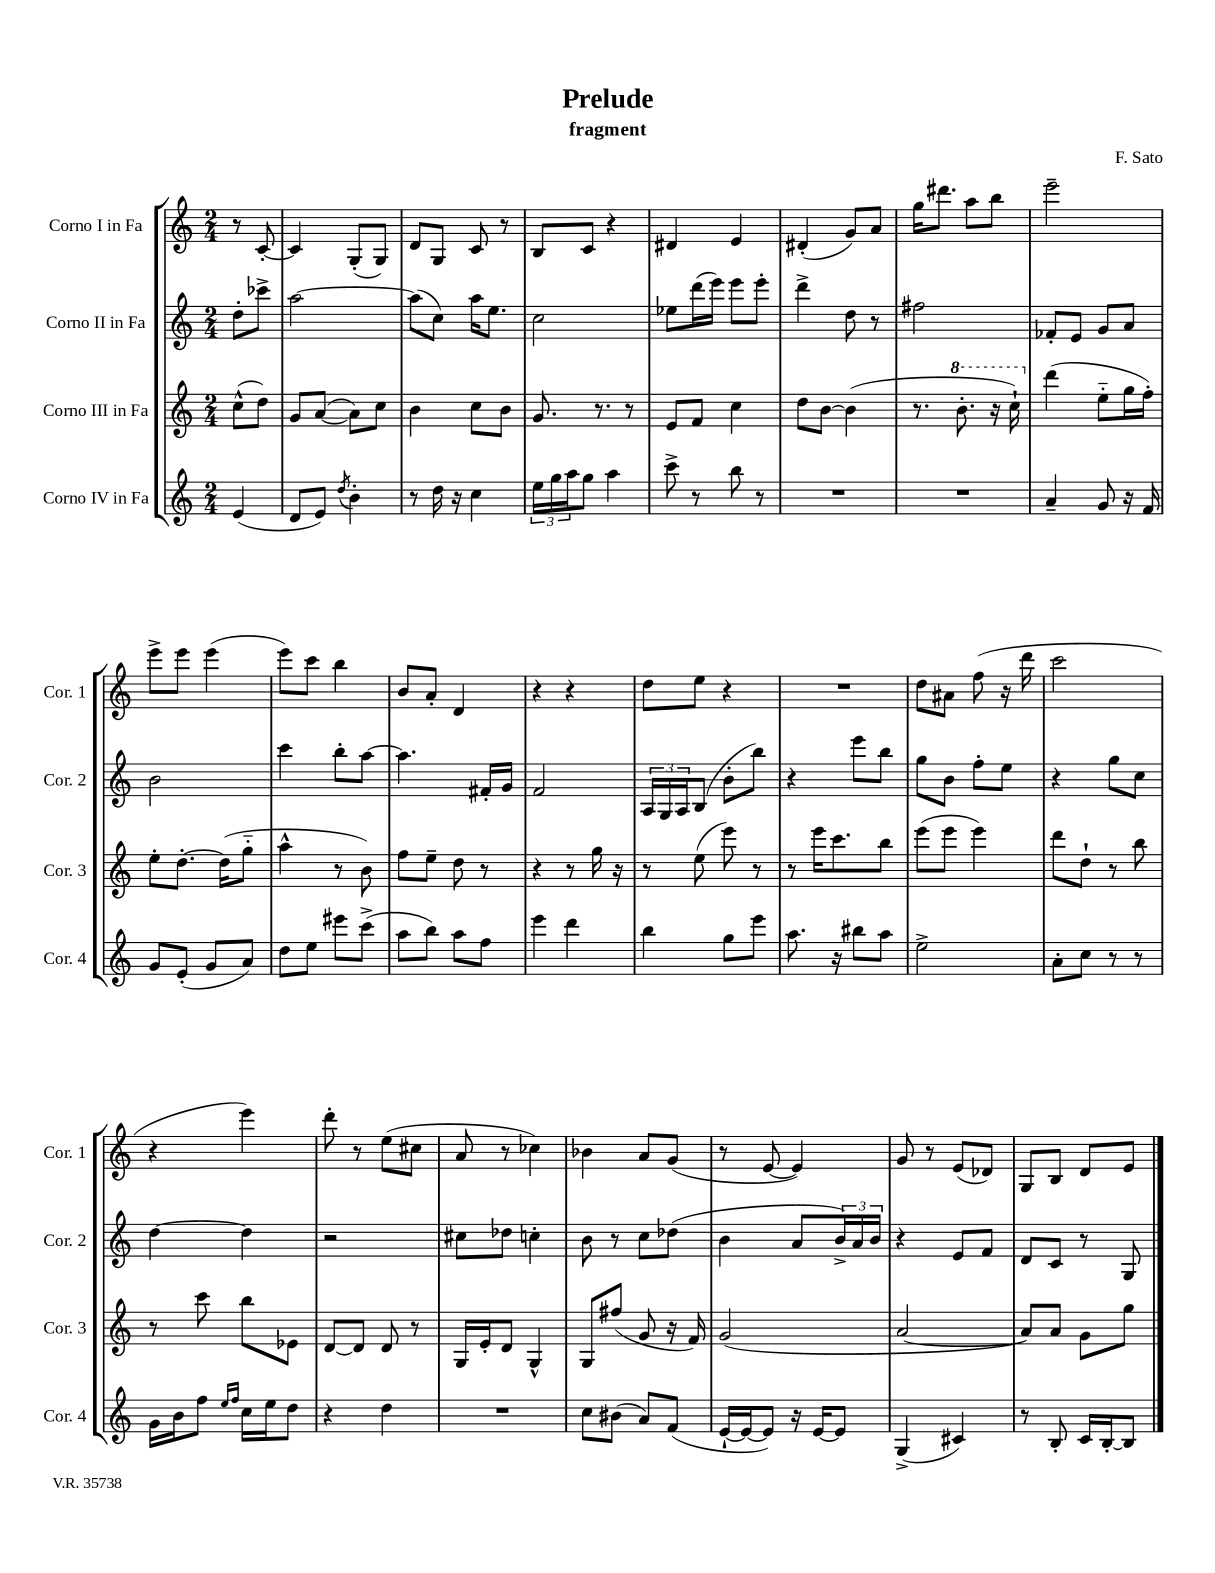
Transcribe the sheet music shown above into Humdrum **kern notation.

**kern	**kern	**kern	**kern
*part4	*part3	*part2	*part1
*staff4	*staff3	*staff2	*staff1
*I"Corno IV in Fa	*I"Corno III in Fa	*I"Corno II in Fa	*I"Corno I in Fa
*I'Cor. 4	*I'Cor. 3	*I'Cor. 2	*I'Cor. 1
*clefG2	*clefG2	*clefG2	*clefG2
*k[]	*k[]	*k[]	*k[]
*M2/4	*M2/4	*M2/4	*M2/4
=	=	=	=
(4e/	(8cc^^\L	8dd'\L	8r
.	8dd\J)	8ccc-X^\J	[8c'/
=1	=1	=1	=1
8d/L	8g/L	[2aa\	4c/]
8e/J)	([8a/J	.	.
8qdd/	.	.	.
4b'\	8a\L])	.	(8G'/L
.	8cc\J	.	8G/J)
=2	=2	=2	=2
8r	4b\	(8aa\L]	8d/L
16dd\	.	8cc\J)	8G/J
16r	.	.	.
4cc\	8cc\L	16aa\KL	8c/
.	.	8.ee\J	.
.	8b\J	.	8r
=3	=3	=3	=3
24ee\LL	8.g/	2cc\	8B/L
24gg\	.	.	.
24aa\J	.	.	.
8gg\J	.	.	8c/J
.	8.r	.	.
4aa\	.	.	4r
.	8r	.	.
=4	=4	=4	=4
8ccc^\	8e/L	8ee-X\L	4d#X/
8r	8f/J	(16ddd\L	.
.	.	16eee\JJ)	.
8bb\	4cc\	8eee\L	4e/
8r	.	8eee'\J	.
=5	=5	=5	=5
2r	8dd\L	4ddd^\	(4d#X'/
.	[8b\J	.	.
.	(4b\]	8dd\	8g/L)
.	.	8r	8a/J
=6	=6	=6	=6
2r	8.r	2ff#X\	16gg\KL
.	.	.	8.ddd#X\J
*	*8va	*	*
.	8.bb'\	.	.
.	.	.	8aa\L
.	16r	.	8bb\J
.	16ccc`\)	.	.
=7	=7	=7	=7
*	*X8va	*	*
4a~/	(4ddd\	8f-X'/L	2eee~\
.	.	8e/J	.
8g/	8ee\L	8g/L	.
16r	16gg\L	8a/J	.
16f/	16ff'\JJ)	.	.
!!LO:LB:g=z
=8	=8	=8	=8
8g/L	8ee'\L	2b\	8eee^\L
(8e'/J	[8.dd'\J	.	8eee\J
8g/L	.	.	(4eee\
.	(16dd\KL]	.	.
8a/J)	8gg\J	.	.
=9	=9	=9	=9
8dd\L	4aa^^\	4ccc\	8eee\L)
8ee\J	.	.	8ccc\J
8eee#X\L	8r	8bb'\L	4bb\
(8ccc^\J	8b\)	[8aa\J	.
=10	=10	=10	=10
8aa\L	8ff\L	4.aa\]	8b/L
8bb\J)	8ee~\J	.	8a'/J
8aa\L	8dd\	.	4d/
8ff\J	8r	16f#X'/LL	.
.	.	16g/JJ	.
=11	=11	=11	=11
4eee\	4r	2f/	4r
4ddd\	8r	.	4r
.	16gg\	.	.
.	16r	.	.
=12	=12	=12	=12
4bb\	8r	24A/LL	8dd\L
.	.	24G/	.
.	.	24A/J	.
.	(8ee\	(8B/J	8ee\J
8gg\L	8eee\)	8b'\L	4r
8eee\J	8r	8bb\J)	.
=13	=13	=13	=13
8.aa\	8r	4r	2r
.	16eee\KL	.	.
16r	8.ccc\	.	.
8bb#X\L	.	8eee\L	.
8aa\J	8bb\J	8bb\J	.
=14	=14	=14	=14
2ee^\	(8eee\L	8gg\L	8dd\L
.	8eee\J	8b\J	8a#X\J
.	4eee\)	8ff'\L	(8ff\
.	.	8ee\J	16r
.	.	.	16ddd\
=15	=15	=15	=15
8a'\L	8ddd\L	4r	2ccc\
8cc\J	8dd`\J	.	.
8r	8r	8gg\L	.
8r	8bb\	8cc\J	.
!!LO:LB:g=z
=16	=16	=16	=16
16g\LL	8r	[4dd\	4r
16b\J	.	.	.
8ff\J	8ccc\	.	.
16qqee/LL	.	.	.
16qqff/JJ	.	.	.
16cc\LL	8bb\L	4dd\]	4eee\)
16ee\J	.	.	.
8dd\J	8e-X\J	.	.
=17	=17	=17	=17
4r	[8d/L	2r	8ddd'\
.	8d/J]	.	8r
4dd\	8d/	.	(8ee\L
.	8r	.	8cc#X\J
=18	=18	=18	=18
2r	16G/LL	8cc#X\L	8a/
.	16e'/J	.	.
.	8d/J	8dd-X\J	8r
.	4G^^/	4ccn'\	4cc-X\)
=19	=19	=19	=19
8cc\L	8G/L	8b\	4b-X\
(8b#X\J	(8ff#X/J	8r	.
8a/L)	8g/	8cc\L	8a/L
(8f/J	16r	(8dd-X\J	(8g/J
.	16f/)	.	.
=20	=20	=20	=20
[16e`/LL	(2g/	4b\	8r
16e/J_	.	.	.
8e/J])	.	.	[8e/
16r	.	8a/L	4e/])
[16e/KL	.	.	.
8e/J]	.	24b^/L)	.
.	.	24a/	.
.	.	24b/JJ	.
=21	=21	=21	=21
(4G^/	[2a/	4r	8g/
.	.	.	8r
4c#X/)	.	8e/L	(8e/L
.	.	8f/J	8d-X/J)
=22	=22	=22	=22
8r	8a/L])	8d/L	8G/L
8B'/	8a/J	8c/J	8B/J
16c/LL	8g\L	8r	8d/L
[16B'/J	.	.	.
8B/J]	8gg\J	8G/	8e/J
==	==	==	==
*-	*-	*-	*-
